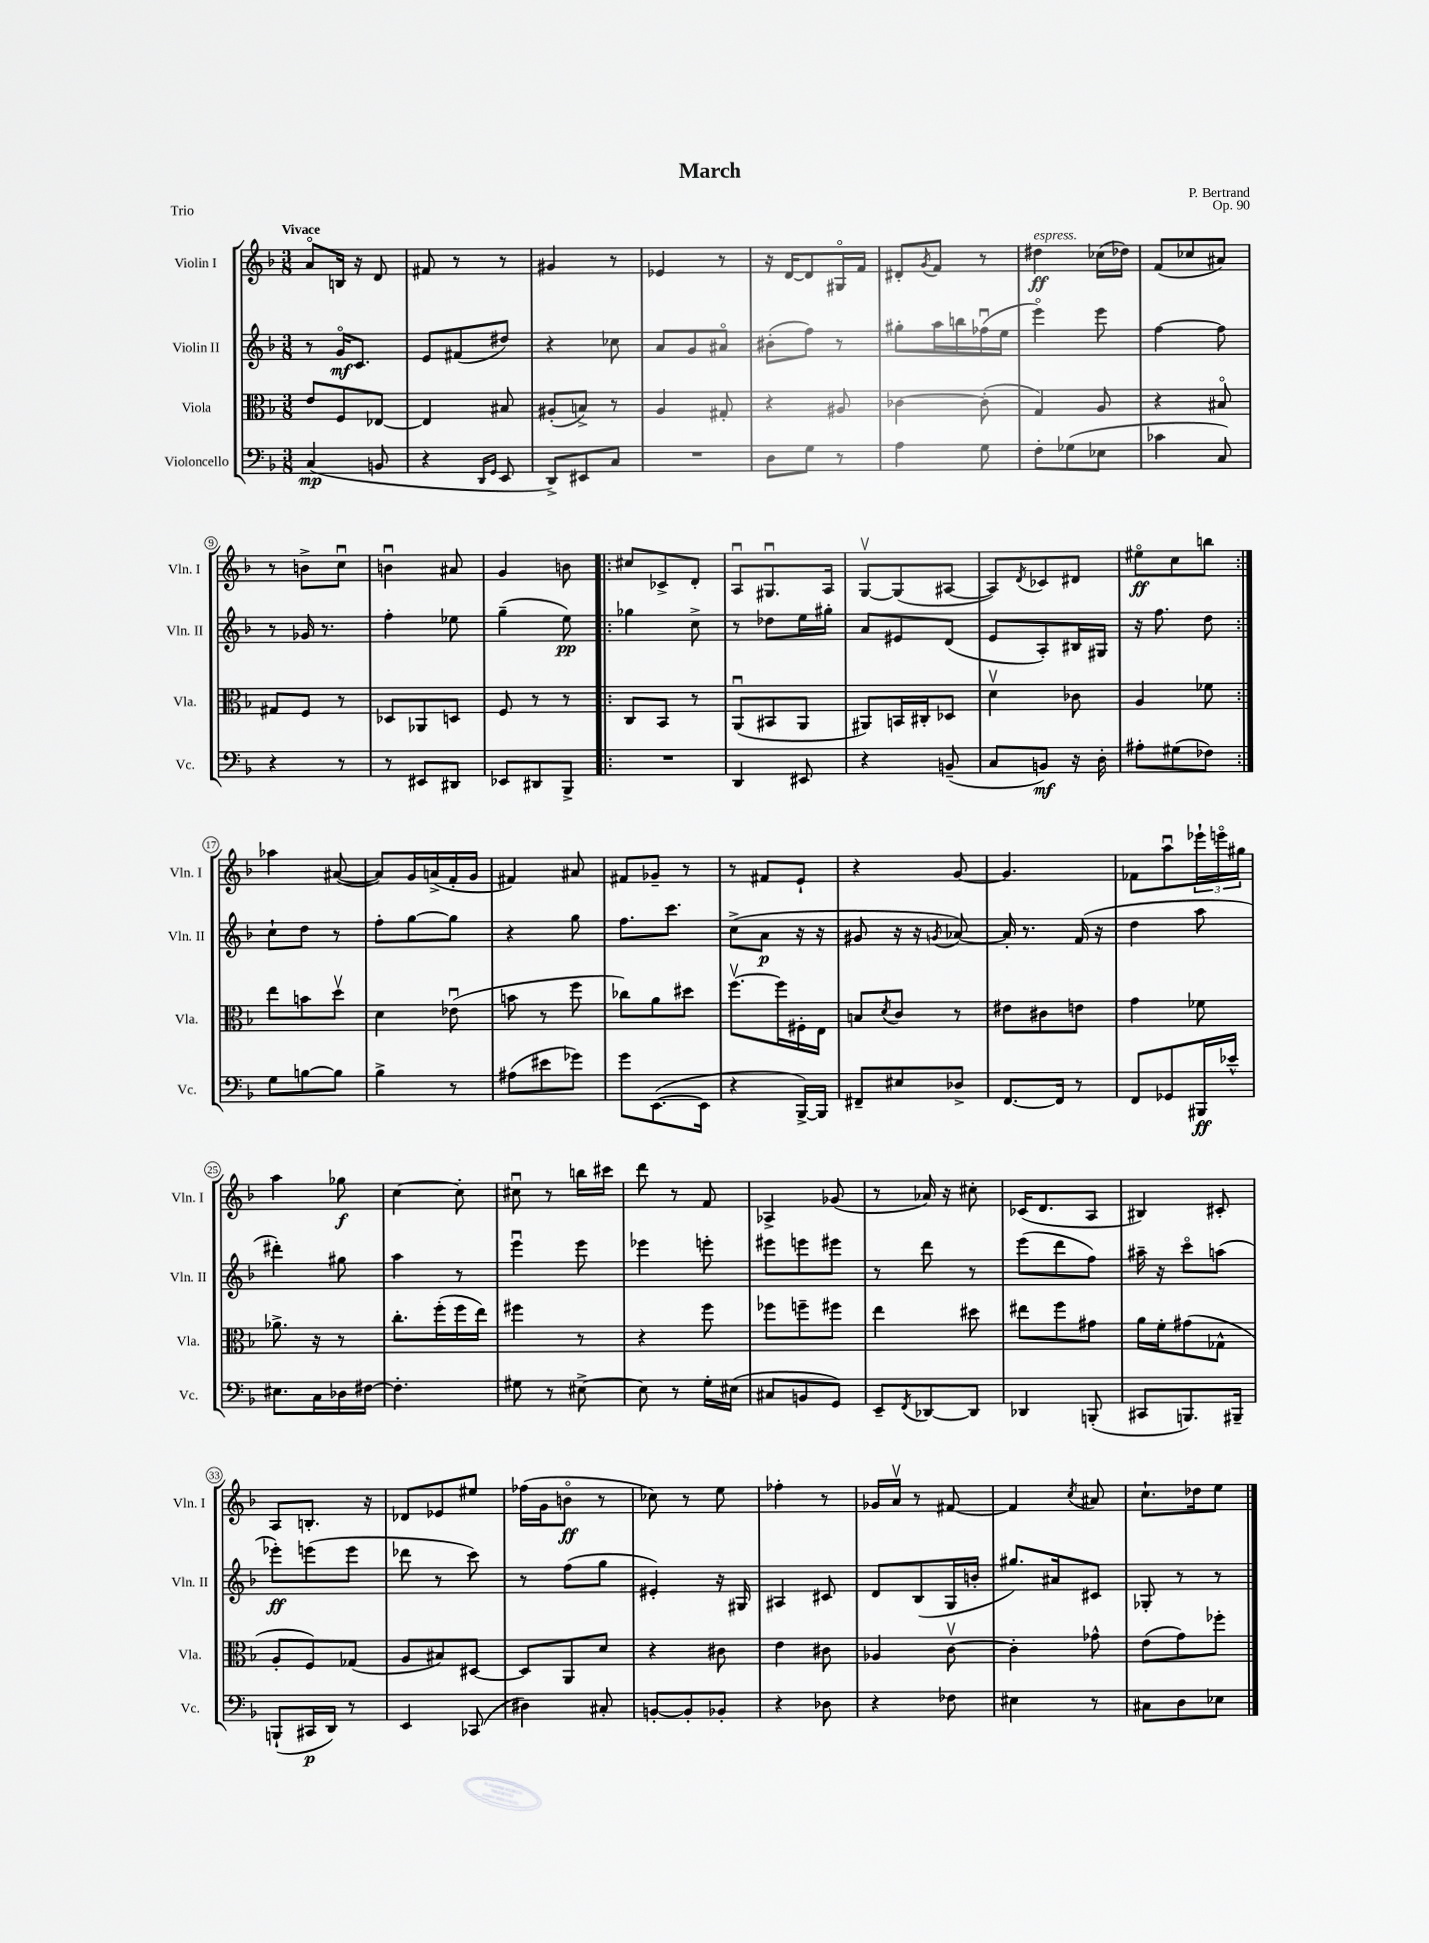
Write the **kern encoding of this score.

**kern	**kern	**kern	**kern
*staff4	*staff3	*staff2	*staff1
*clefF4	*clefC3	*clefG2	*clefG2
*k[b-]	*k[b-]	*k[b-]	*k[b-]
*M3/8	*M3/8	*M3/8	*M3/8
(4C	8e	8r	8ao
.	8F	16go	16B
.	.	8.c	16r
8BB	[8E-	.	8d
=	=	=	=
4r	4E-]	8e	8f#
.	.	(8f#	8r
16qqDD	.	.	.
16qqGG	.	.	.
8EE	8B#	8dd#)	8r
=	=	=	=
8DD^)	(8A#'	4r	4g#
8EE#	8B^)	.	.
8C	8r	8cc-	8r
=	=	=	=
4.r	4A	8a	4e-
.	.	8g	.
.	8G#'	8a#o	8r
=	=	=	=
8D	4r	(8b#'	16r
.	.	.	[16d
8G	.	8ff)	8d]
8r	8A#	8r	16G#o
.	.	.	16f
=	=	=	=
4A	[4c-	8gg#'	8d#'
.	.	.	8qg
.	.	16aa	8f
.	.	16bb	.
8G	(8c-']	(16ff-u	8r
.	.	16ee	.
=	=	=	=
8F'	4G)	4eeeo)	4dd#
(8G-	.	.	.
8E-	8A	8eee	(16cc-
.	.	.	16dd-)
=	=	=	=
4c-	4r	[4ff	(8f
.	.	.	8cc-
8C)	8B#o	8ff]	8a#)
=	=	=	=
4r	8G#	8r	8r
.	8F	16g-	8b^
.	.	8.r	.
8r	8r	.	8ccu
=	=	=	=
8r	8D-	4ff'	4bu
8EE#	8AA-	.	.
8DD#	8D	8ee-	8a#
=	=	=	=
8EE-	8F	(4gg~	4g
8DD#	8r	.	.
8BBB-^	8r	8ee)	8b
=!|:	=!|:	=!|:	=!|:
4.r	8C	4gg-	8cc#
.	8BB-	.	8c-^
.	8r	8cc^	8d'
=	=	=	=
4DD	(8AAu	8r	8Au
.	8BB#	8dd-	8.G#u
8EE#	8AA	16ee	.
.	.	16gg#'	16A
=	=	=	=
4r	8AA#)	8a	[8Gv
.	16BB	8e#	(8G]
.	16C#'	.	.
(8BB~	8D-	(8d	[8A#
=	=	=	=
8C	4dv	8e	8A#])
.	.	.	8qd
8BB)	.	8A')	8c-
16r	8c-	16B#	8d#
16D'	.	16G#	.
=	=	=	=
8A#'	4A	16r	8ee#o
.	.	8.ff	.
(8G#	.	.	8cc
8F-)	8f-	8dd	8bb
=:|!	=:|!	=:|!	=:|!
8G	8ee	8cc`	4aa-
[8B	8b	8dd	.
8B]	8ddv	8r	([8a#
=	=	=	=
4B-^	4d	8ff'	8a#])
.	.	[8gg	16g
.	.	.	(16a^
8r	(8e-u	8gg]	16f'
.	.	.	16g
=	=	=	=
(8A#	8b	4r	4f#)
8e#	8r	.	.
8g-)	8ff	8gg	8a#
=	=	=	=
8g	8cc-)	8.ff	8f#
([8.EE	8a	.	8g-~
.	.	8.ccc	.
.	8dd#	.	8r
16EE]	.	.	.
=	=	=	=
4r	[8.ffv	(8cc^	8r
.	.	8a	8f#
.	16ff]	.	.
[16BBB-^)	16F#'	16r	8e`
16BBB-]	16E	16r	.
=	=	=	=
8FF#~	8B	8g#	4r
.	8qd	.	.
8E#	8c	16r	.
.	.	16r	.
.	.	8qg	.
8D-^	8r	[8a-)	[8g
=	=	=	=
[8.FF	8e#	16a-']	4.g]
.	.	8.r	.
.	8c#	.	.
16FF]	.	.	.
8r	8e	(16f	.
.	.	16r	.
=	=	=	=
8FF	4g	4dd	8f-
8GG-	.	.	8aau
16BBB#	8f-	8aa	24eee-`
.	.	.	24eeeo
16e-^^	.	.	.
.	.	.	24gg#
=	=	=	=
8.E#	8.a-^	4ddd#')	4aa
16C	16r	.	.
16D-	8r	8gg#	8gg-
[16F#	.	.	.
=	=	=	=
4.F#']	8.cc'	4aa	[4cc
.	(16ff'	.	.
.	16ff	8r	8cc']
.	16ee)	.	.
=	=	=	=
8G#	4ff#	4eeeu	8cc#u
8r	.	.	8r
[8E#^	8r	8eee	16bb
.	.	.	16ccc#
=	=	=	=
8E#]	4r	4eee-	8ddd
8r	.	.	8r
16G'	8ff	8eee'	8f
(16E#	.	.	.
=	=	=	=
8C#	8ff-	8eee#	4A-^
8BB	8ff~	8eee	.
8GG)	8ff#	8eee#	(8g-
=	=	=	=
8EE~	4ee	8r	8r
8qFF	.	.	.
[8DD-	.	8ddd	16a-)
.	.	.	16r
8DD-]	8dd#	8r	8cc#'
=	=	=	=
4DD-	8ee#	(8eee	(16c-
.	.	.	8.d
.	8ff	8ddd	.
(8BBB'	8g#	8ff)	8A
=	=	=	=
8CC#	16a	16aa#~	4B#)
.	16f'	16r	.
8.BBB)	(8g#	8ccco	.
.	8G-^^	(8aa	8c#'
16BBB#~	.	.	.
=	=	=	=
(8BBB`	8A'	8eee-')	8A
16CC#	8F)	(8eee	8.B'
16DD)	.	.	.
8r	(8G-	8eee	.
.	.	.	16r
=	=	=	=
4EE	8A	8ddd-	8d-
.	8B#)	8r	8e-
(8CC-	[8D#	8ccc)	8ee#
=	=	=	=
4D#)	8D#]	8r	(16ff-
.	.	.	16g
.	8AA	(8ff	8bo
8C#'	8d	8gg	8r
=	=	=	=
[8BB'	4r	4e#')	8cc-)
8BB']	.	.	8r
8BB-'	8c#	16r	8ee
.	.	16G#	.
=	=	=	=
4r	4e	4A#	4ff-'
8D-	8c#	8c#	8r
=	=	=	=
4r	4A-	8d	16g-
.	.	.	16av
.	.	(8B-	8r
8F-	[8cv	16G	[8f#
.	.	16b'	.
=	=	=	=
4E#	4c']	8.gg#)	4f#]
.	.	16a#	.
.	.	.	8qcc
8r	8g-^^	8c#	8a#
=	=	=	=
8C#	(8e	8G-'	8.cc`
8D	8g)	8r	.
.	.	.	16dd-
8E-	8ff-'	8r	8ee
==	==	==	==
*-	*-	*-	*-
